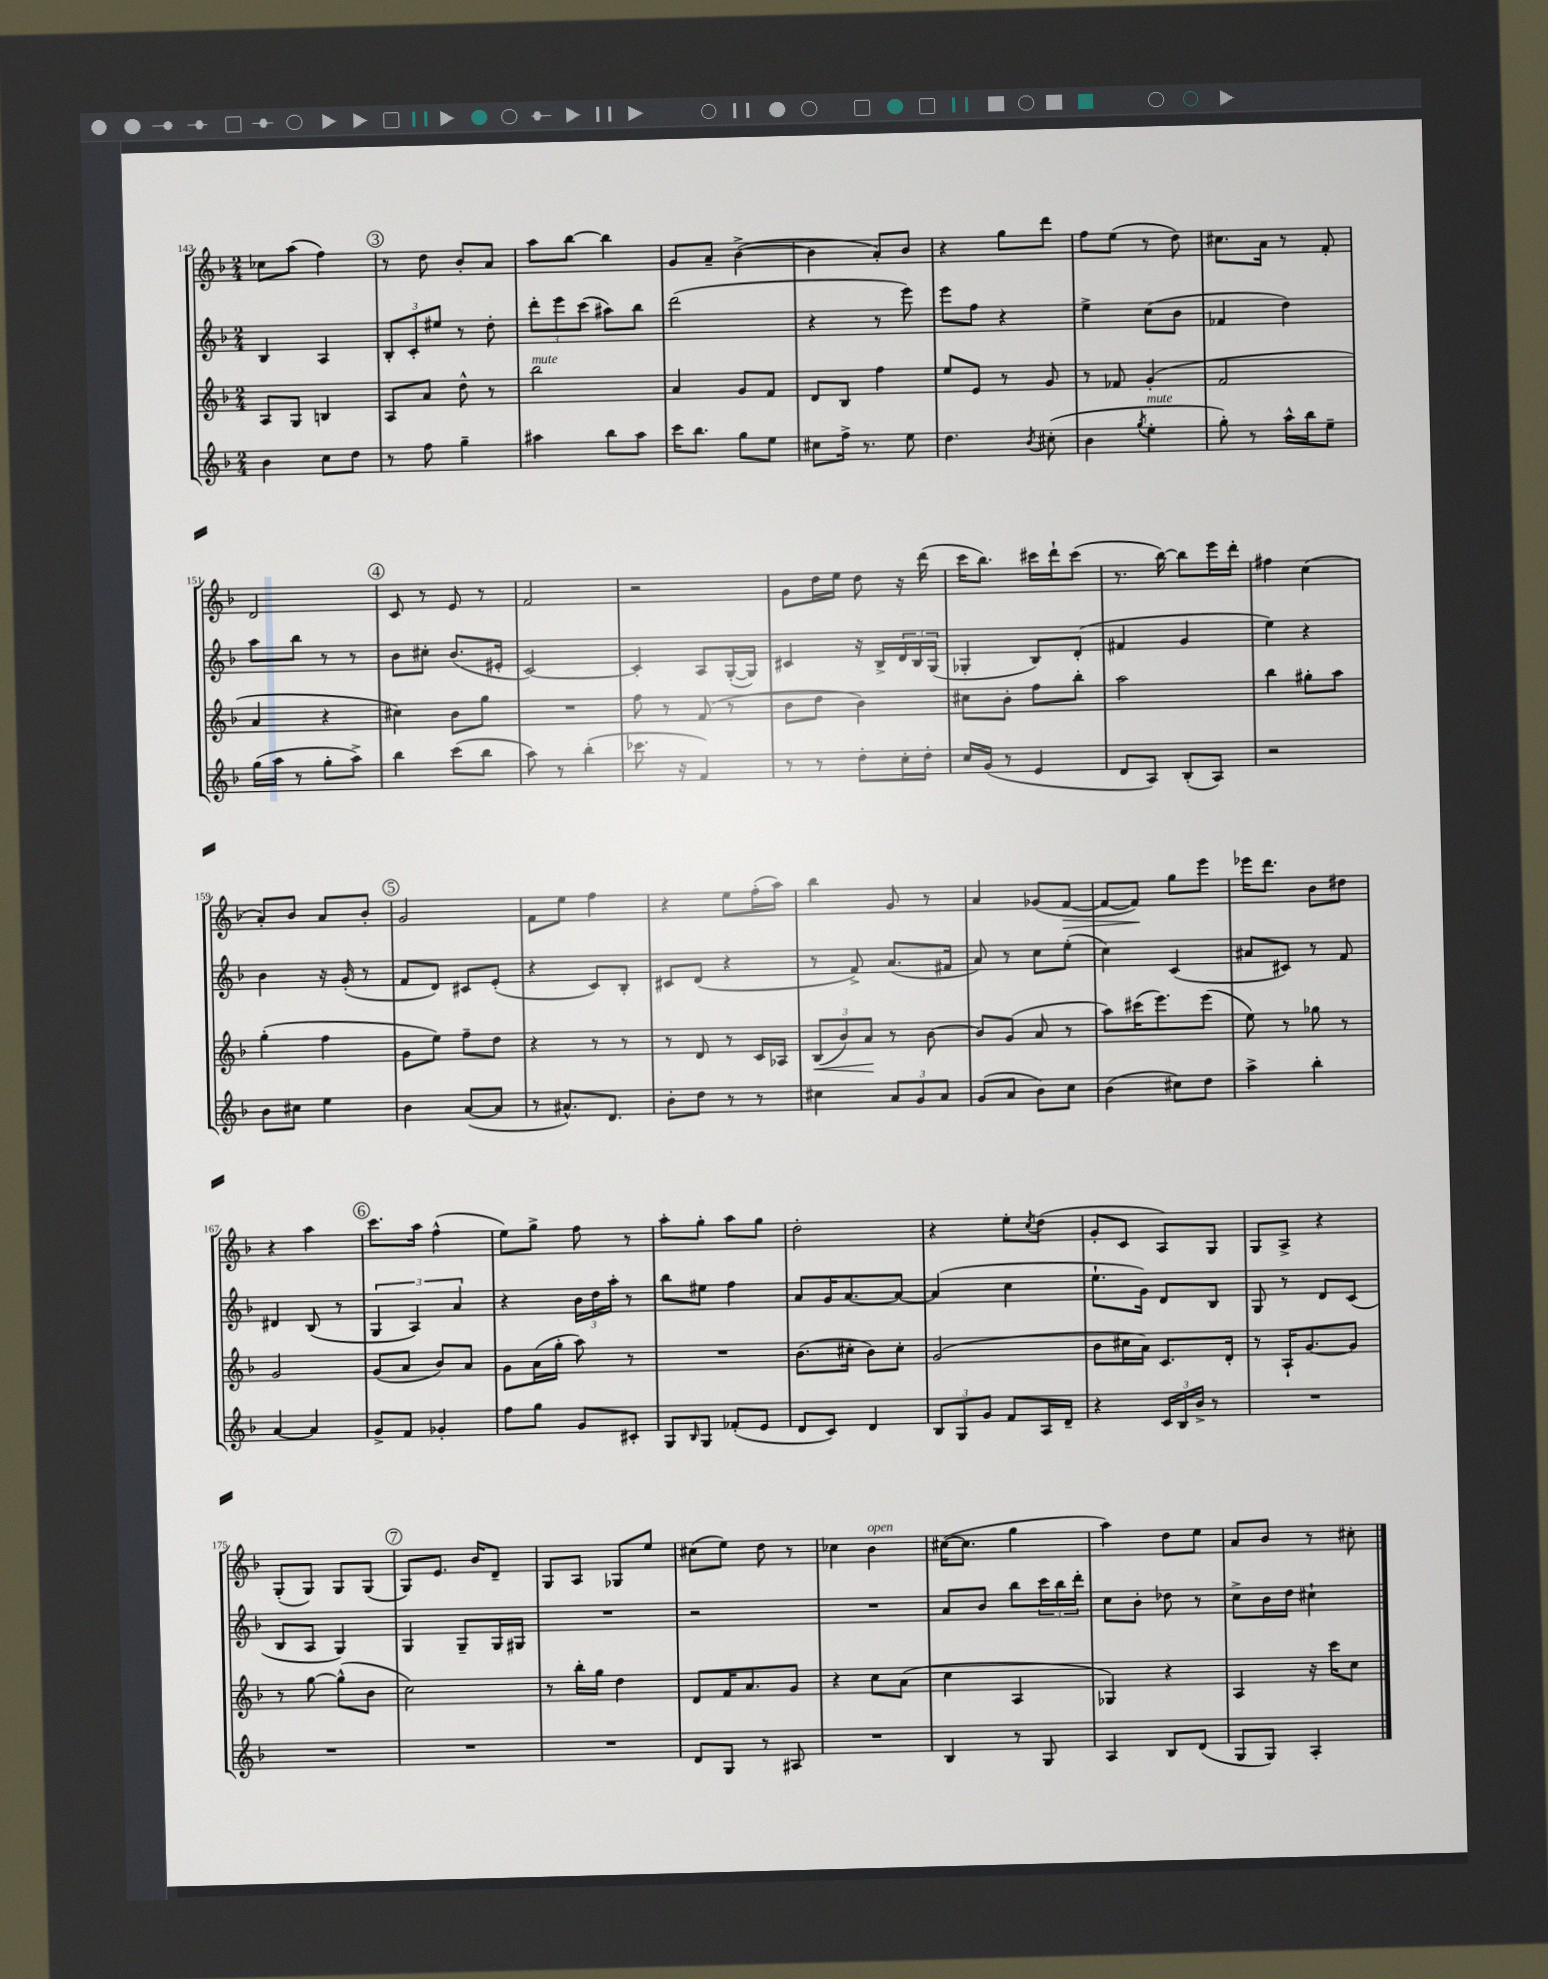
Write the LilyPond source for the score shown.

<<
\new StaffGroup <<
\new Staff = "s0" {
    \clef treble \key f \major \numericTimeSignature \time 2/4
    ces''8 a''8( f''4) |
    \mark \markup { \circle "3" } r8 d''8 bes'8-. a'8 |
    a''8 bes''8~ bes''4 |
    g'8 a'8-- bes'4~->( |
    bes'4 a'8-.) bes'8 |
    r4 g''8 d'''8 |
    f''8 e''8( r8 d''8) |
    cis''8. a'16 r8 f'8-. |
    d'2 |
    \mark \markup { \circle "4" } c'8 r8 e'8 r8 |
    f'2 |
    r2 |
    g'8 d''16 e''16 d''8 r16 d'''16( |
    c'''16 bes''8.) cis'''16 d'''16-! cis'''8( |
    r8. bes''16~) bes''8 e'''16 d'''16-. |
    fis''4 c''4( |
    a'8-.) bes'8 a'8 bes'8-. |
    \mark \markup { \circle "5" } g'2 |
    f'8 e''8 f''4 |
    r4 e''8 f''16-.( a''16) |
    bes''4 g'8 r8 |
    a'4 ges'8( f'8~\> |
    f'8~ f'8\!) g''8 e'''8 |
    ees'''16 d'''8. bes'8 dis''8 |
    r4 a''4 |
    \mark \markup { \circle "6" } c'''8. a''16 f''4-^( |
    e''8) g''8-> f''8 r8 |
    a''8-. g''8-. a''8 g''8 |
    d''2-. |
    r4 e''8-. \acciaccatura { c''8 } d''8( |
    g'8-. c'8 a8) g8 |
    g8 a8-> r4 |
    g8-.( g8) g8 g8( |
    \mark \markup { \circle "7" } g8) e'8. bes'16 d'8-- |
    g8 a8 ges8 e''8 |
    cis''8( e''8) d''8 r8 |
    ces''4 bes'4^\markup { \italic "open" } |
    cis''16~( cis''8. g''4 |
    a''4) d''8 e''8 |
    a'8 bes'8 r8 cis''8-. \bar "|." |
}
\new Staff = "s1" {
    \clef treble \key f \major \numericTimeSignature \time 2/4
    bes4 a4 |
    \mark \markup { \circle "3" } \tuplet 3/2 { bes8-. c'8-. eis''8 } r8 d''8-. |
    \tuplet 3/2 { d'''8-. e'''8 c'''8( } ais''8) bes''8 |
    d'''2( |
    r4 r8 e'''8) |
    e'''8 f''8 r4 |
    e''4-> c''8( bes'8 |
    fes'4 d''4) |
    a''8 bes''8 r8 r8 |
    \mark \markup { \circle "4" } bes'8 cis''8-. bes'8.( eis'16-. |
    c'2~) |
    c'4-. a8 g16~-.( g16) |
    cis'4 r16 bes16-> \tuplet 3/2 { d'16 bes16 g16( } |
    ges4-. bes8) d'8-.( |
    fis'4 g'4 |
    e''4) r4 |
    bes'4 r16 g'16-.( r8 |
    \mark \markup { \circle "5" } f'8 d'8) cis'8 e'8-.( |
    r4 c'8) bes8-. |
    cis'8 d'8( r4 |
    r8 f'8->) a'8.( fis'16 |
    a'8) r8 c''8 e''8-.( |
    c''4) c'4( |
    ais'8 cis'8) r8 f'8 |
    dis'4 bes8( r8 |
    \mark \markup { \circle "6" } \tuplet 3/2 { g4 a4) a'4 } |
    r4 \tuplet 3/2 { bes'16 d''16 a''16-. } r8 |
    bes''8 eis''8 f''4 |
    a'8 g'16 a'8.~ a'8~ |
    a'4( c''4 |
    e''8.-! g'16) d'8 bes8 |
    g8 r8 d'8 c'8( |
    bes8 a8 g4) |
    \mark \markup { \circle "7" } g4 g8-- g16 gis16 |
    R2 |
    r2 |
    R2 |
    a'8 bes'8 bes''8 \tuplet 3/2 { c'''16 bes''16 d'''16-. } |
    c''8 bes'8-. des''8 r8 |
    c''8-> bes'16 d''16 cis''4-! \bar "|." |
}
\new Staff = "s2" {
    \clef treble \key f \major \numericTimeSignature \time 2/4
    a8 g8 b4 |
    \mark \markup { \circle "3" } a8 a'8 d''8-^ r8 |
    bes''2^\markup { \italic "mute" } |
    a'4 g'8 f'8 |
    d'8 bes8 f''4 |
    e''8 e'8 r8 g'8 |
    r8 fes'8 g'4-.( |
    f'2 |
    a'4 r4 |
    \mark \markup { \circle "4" } cis''4) bes'8 g''8 |
    R2 |
    f''8 r8 f'8( r8 |
    bes'8 d''8 bes'4) |
    cis''8 bes'8-. f''8 bes''8-. |
    a''2 |
    bes''4 gis''8-. a''8 |
    g''4-.( f''4 |
    \mark \markup { \circle "5" } g'8 e''8) f''8-- d''8 |
    r4 r8 r8 |
    r8 d'8 r8 c'16 aes16 |
    \tuplet 3/2 { bes8\<( bes'8) a'8\! } r8 bes'8~ |
    bes'8 g'8( a'8 r8 |
    a''8) cis'''16( e'''8.) e'''8( |
    e''8) r8 ges''8 r8 |
    g'2 |
    \mark \markup { \circle "6" } g'8( a'8 bes'8) a'8 |
    g'8 a'16( g''16-. a''8) r8 |
    R2 |
    bes'8.( cis''16-. bes'8) cis''8-. |
    g'2( |
    bes'8 cis''16 a'16) c'8. d'16-. |
    r8 a16-! g'8.~ g'8 |
    r8 g''8~ g''8-^( bes'8 |
    \mark \markup { \circle "7" } c''2) |
    r8 bes''16-. g''16 d''4 |
    d'8 f'16 a'8. g'8 |
    r4 c''8 a'8( |
    c''4 a4 |
    ges4) r4 |
    a4 r16 c'''16 c''8 \bar "|." |
}
\new Staff = "s3" {
    \clef treble \key f \major \numericTimeSignature \time 2/4
    bes'4 c''8 d''8 |
    \mark \markup { \circle "3" } r8 f''8 g''4-- |
    ais''4 bes''8 ais''8 |
    c'''16 bes''8. g''8 e''8 |
    cis''8 f''16-> r8. e''8 |
    d''4. \acciaccatura { bes'8 } cis''8-.( |
    bes'4 \acciaccatura { g''8 } e''4-.^\markup { \italic "mute" } |
    g''8-.) r8 a''16-^ bes''16 e''8-- |
    g''16( a''16 r8 g''8-. a''8->) |
    \mark \markup { \circle "4" } bes''4 c'''8( bes''8 |
    a''8) r8 bes''4-.( |
    ces'''8. r16 f'4) |
    r8 r8 d''8-. c''16-. d''16-. |
    c''16 g'16( r8 e'4 |
    d'8 a8) bes8-.( a8) |
    r2 |
    bes'8 cis''8 e''4 |
    \mark \markup { \circle "5" } bes'4 a'8~( a'8 |
    r8 ais'8.-^) d'8. |
    bes'8-. d''8 r8 r8 |
    cis''4 \tuplet 3/2 { a'8 g'8 a'8 } |
    g'8( a'8 bes'8) c''8 |
    bes'4( cis''8) d''8 |
    a''4-> bes''4-. |
    a'4~ a'4 |
    \mark \markup { \circle "6" } g'8-> f'8 ges'4-. |
    f''8 g''8 g'8 cis'8-. |
    g8 \grace { bes16 } g8 fes'8-.( e'8 |
    d'8 c'8) d'4 |
    \tuplet 3/2 { bes8 g8 g'8 } f'8 a16 d'16-- |
    r4 \tuplet 3/2 { c'16 bes16 bes'16-> } r8 |
    R2 |
    R2 |
    \mark \markup { \circle "7" } R2 |
    R2 |
    d'8 g8 r8 ais8 |
    R2 |
    bes4 r8 g8 |
    a4 bes8 d'8( |
    g8 g8) a4-. \bar "|." |
}
>>
>>
\layout { \context { \Score currentBarNumber = #143 } }
